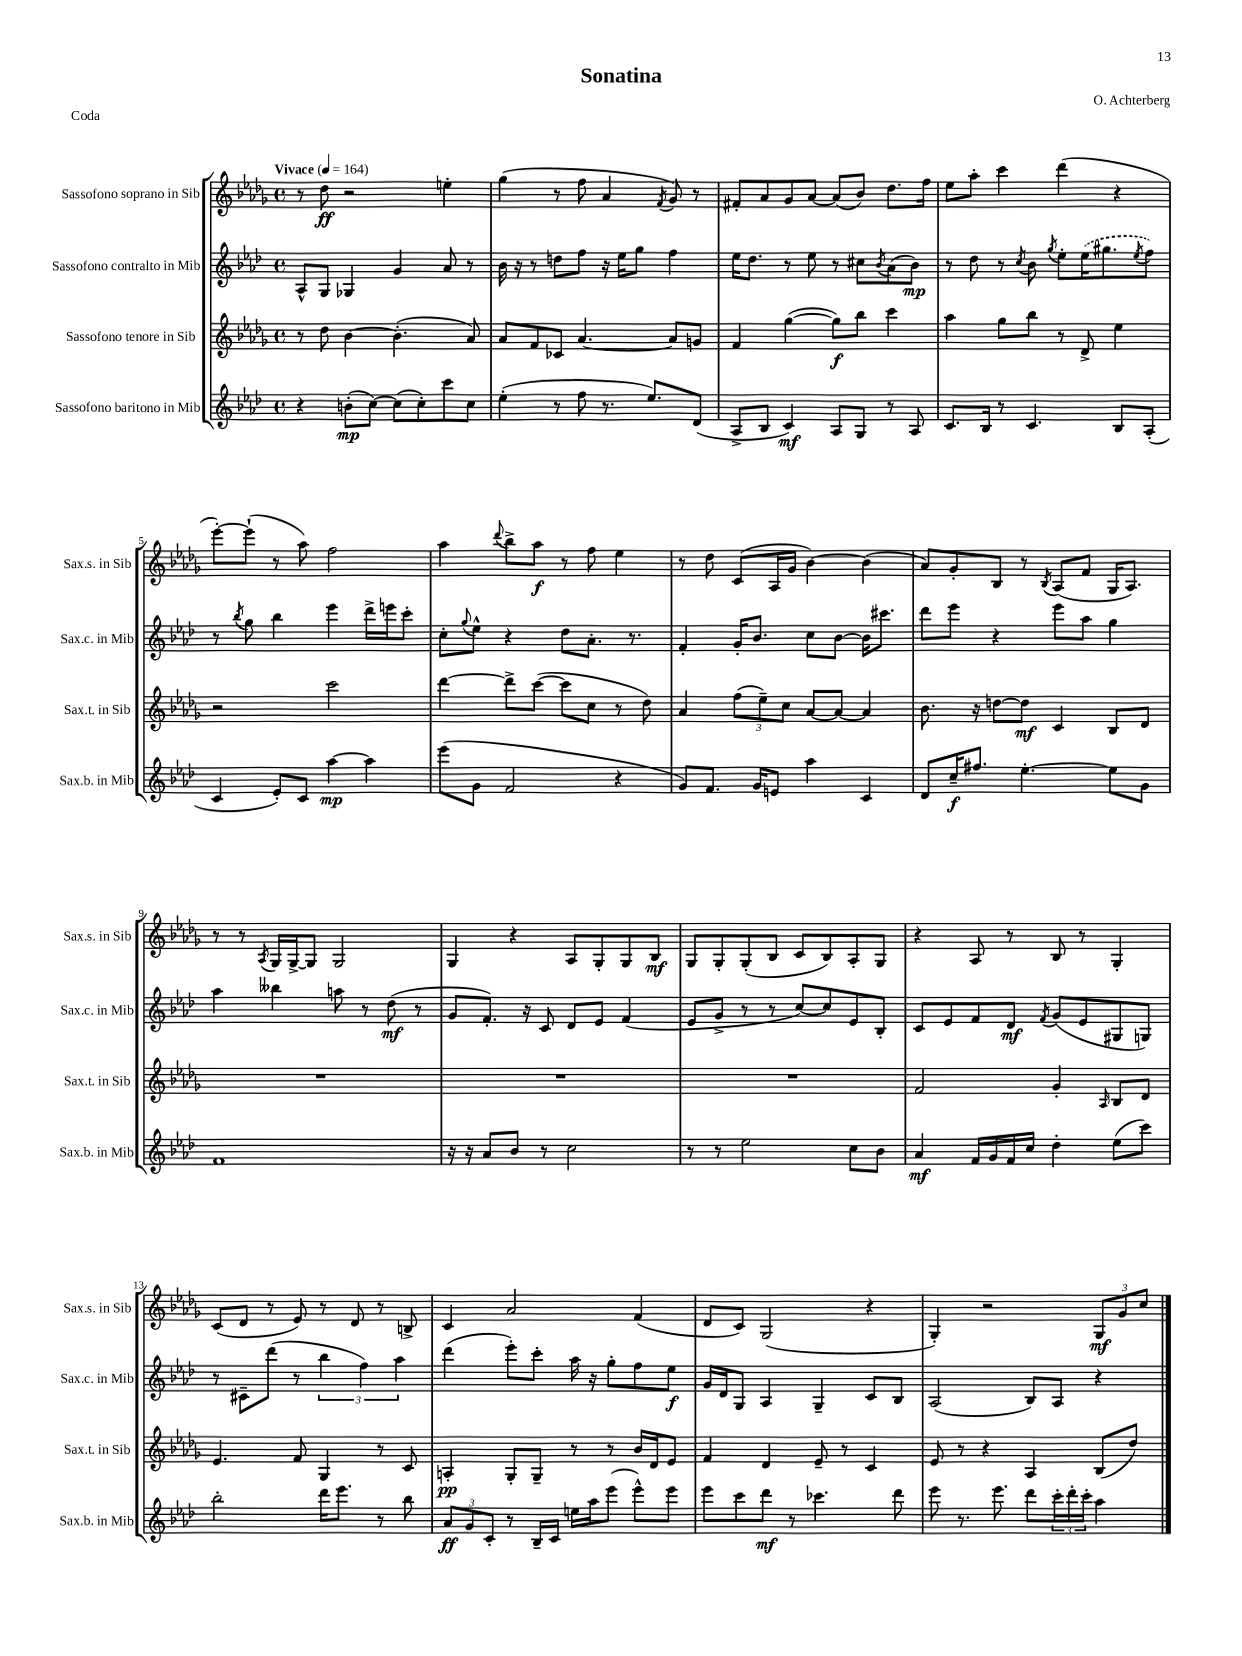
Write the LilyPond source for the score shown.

\header { title = "Sonatina" composer = "O. Achterberg" piece = "Coda" }
<<
\new StaffGroup <<
\new Staff = "s0" \with { instrumentName = "Sassofono soprano in Sib" shortInstrumentName = "Sax.s. in Sib" } {
    \clef treble \key des \major \defaultTimeSignature \time 4/4 \tempo "Vivace" 4 = 164
    r8 des''8\ff r2 e''4-. |
    ges''4( r8 f''8 aes'4 \acciaccatura { f'8 } ges'8) r8 |
    fis'8-. aes'8 ges'8 aes'8~ aes'8( bes'8) des''8. f''16 |
    ees''8 aes''8-. c'''4 des'''4( r4 |
    ees'''8~-.) ees'''8-!( r8 aes''8) f''2 |
    aes''4 \appoggiatura { des'''8 } bes''8-> aes''8\f r8 f''8 ees''4 |
    r8 des''8 c'8( aes16 ges'16 bes'4~) bes'4( |
    aes'8) ges'8-. bes8 r8 \acciaccatura { bes8 } aes8( f'8 ges16 aes8.) |
    r8 r8 \acciaccatura { aes8 } ges16 ges16~-> ges8 ges2 |
    ges4 r4 aes8 ges8-. ges8 bes8\mf |
    ges8 ges8-. ges8-.( bes8 c'8 bes8) aes8-. ges8 |
    r4 aes8 r8 bes8 r8 ges4-. |
    c'8( des'8 r8 ees'8) r8 des'8 r8 b8-> |
    c'4 aes'2 f'4( |
    des'8 c'8) ges2( r4 |
    ges4-.) r2 \tuplet 3/2 { ges8\mf ges'8 c''8 } \bar "|." |
}
\new Staff = "s1" \with { instrumentName = "Sassofono contralto in Mib" shortInstrumentName = "Sax.c. in Mib" } {
    \clef treble \key aes \major \defaultTimeSignature \time 4/4
    aes8-^ g8 ges4 g'4 aes'8 r8 |
    bes'16 r16 r8 d''8 f''8 r16 ees''16 g''8 f''4 |
    ees''16 des''8. r8 ees''8 r8 cis''8 \acciaccatura { bes'8 } aes'8( bes'8\mp) |
    r8 des''8 r8 \acciaccatura { c''8 } bes'8 \acciaccatura { g''8 } ees''8-. \once \slurDashed ees''16( gis''8. \acciaccatura { ees''8 } f''8) |
    r8 \acciaccatura { bes''8 } g''8 bes''4 ees'''4 des'''16-> e'''16 c'''8-. |
    c''8-. \appoggiatura { g''8 } ees''8-^ r4 des''8 aes'8.-. r8. |
    f'4-. g'16-. bes'8. c''8 bes'8~ bes'16 cis'''8. |
    des'''8 ees'''8 r4 ees'''8 aes''8 g''4 |
    aes''4 beses''4 a''8 r8 des''8\mf( r8 |
    g'8 f'8.-.) r16 c'8 des'8 ees'8 f'4( |
    ees'8 g'8-> r8 r8 c''8~) c''8 ees'8 bes8-. |
    c'8 ees'8 f'8 des'8\mf \acciaccatura { f'8 } g'8( ees'8 gis8 g8) |
    r8 cis'8-- des'''8( r8 \tuplet 3/2 { bes''4 f''4) aes''4 } |
    des'''4( ees'''8-.) c'''8-. aes''16 r16 g''8-. f''8 ees''8\f |
    g'16 des'16 g8 aes4 g4-- c'8 bes8 |
    aes2( bes8) aes8 r4 \bar "|." |
}
\new Staff = "s2" \with { instrumentName = "Sassofono tenore in Sib" shortInstrumentName = "Sax.t. in Sib" } {
    \clef treble \key des \major \defaultTimeSignature \time 4/4
    r8 des''8 bes'4~ bes'4.-.( aes'8) |
    aes'8 f'8 ces'8 aes'4.~ aes'8 g'8 |
    f'4 ges''4~( ges''8\f) bes''8 c'''4 |
    aes''4 ges''8 bes''8 r8 des'8-> ees''4 |
    r2 c'''2 |
    des'''4~ des'''8-> c'''8~( c'''8 c''8 r8 des''8) |
    aes'4 \tuplet 3/2 { f''8( ees''8--) c''8 } aes'8~ aes'8~ aes'4 |
    bes'8. r16 d''8~ d''8\mf c'4 bes8 des'8 |
    R1 |
    R1 |
    R1 |
    f'2 ges'4-. \grace { aes16 } bes8 des'8 |
    ees'4. f'8 ges4 r8 c'8 |
    a4-.\pp ges8-. ges8-- r8 r8 bes'16 des'16 ees'8 |
    f'4 des'4 ees'8-- r8 c'4 |
    ees'8 r8 r4 aes4 bes8( des''8) \bar "|." |
}
\new Staff = "s3" \with { instrumentName = "Sassofono baritono in Mib" shortInstrumentName = "Sax.b. in Mib" } {
    \clef treble \key aes \major \defaultTimeSignature \time 4/4
    r4 b'8-.\mp( c''8~) c''8( c''8-.) c'''8 c''8 |
    ees''4-.( r8 f''8 r8. ees''8.) des'8( |
    aes8-> bes8 c'4\mf) aes8 g8 r8 aes8 |
    c'8. bes16 r8 c'4. bes8 aes8-.( |
    c'4 ees'8-.) c'8 aes''4~\mp aes''4 |
    ees'''8( g'8 f'2 r4 |
    g'8) f'8. g'16 e'8 aes''4 c'4 |
    des'8 c''16--\f fis''8. ees''4.~-. ees''8 g'8 |
    f'1 |
    r16 r16 aes'8 bes'8 r8 c''2 |
    r8 r8 ees''2 c''8 bes'8 |
    aes'4\mf f'16 g'16 f'16 c''16 des''4-. ees''8( c'''8) |
    bes''2-. des'''16 ees'''8. r8 bes''8 |
    \tuplet 3/2 { aes'8\ff g'8 c'8-. } r8 bes16-- c'16 e''16 aes''16 ees'''8( ees'''8-^) ees'''8 |
    ees'''8 c'''8 des'''8\mf r8 ces'''4. des'''8 |
    ees'''8 r8. ees'''8. des'''8 \tuplet 3/2 { c'''16-. des'''16-. c'''16-. } aes''4 \bar "|." |
}
>>
>>
